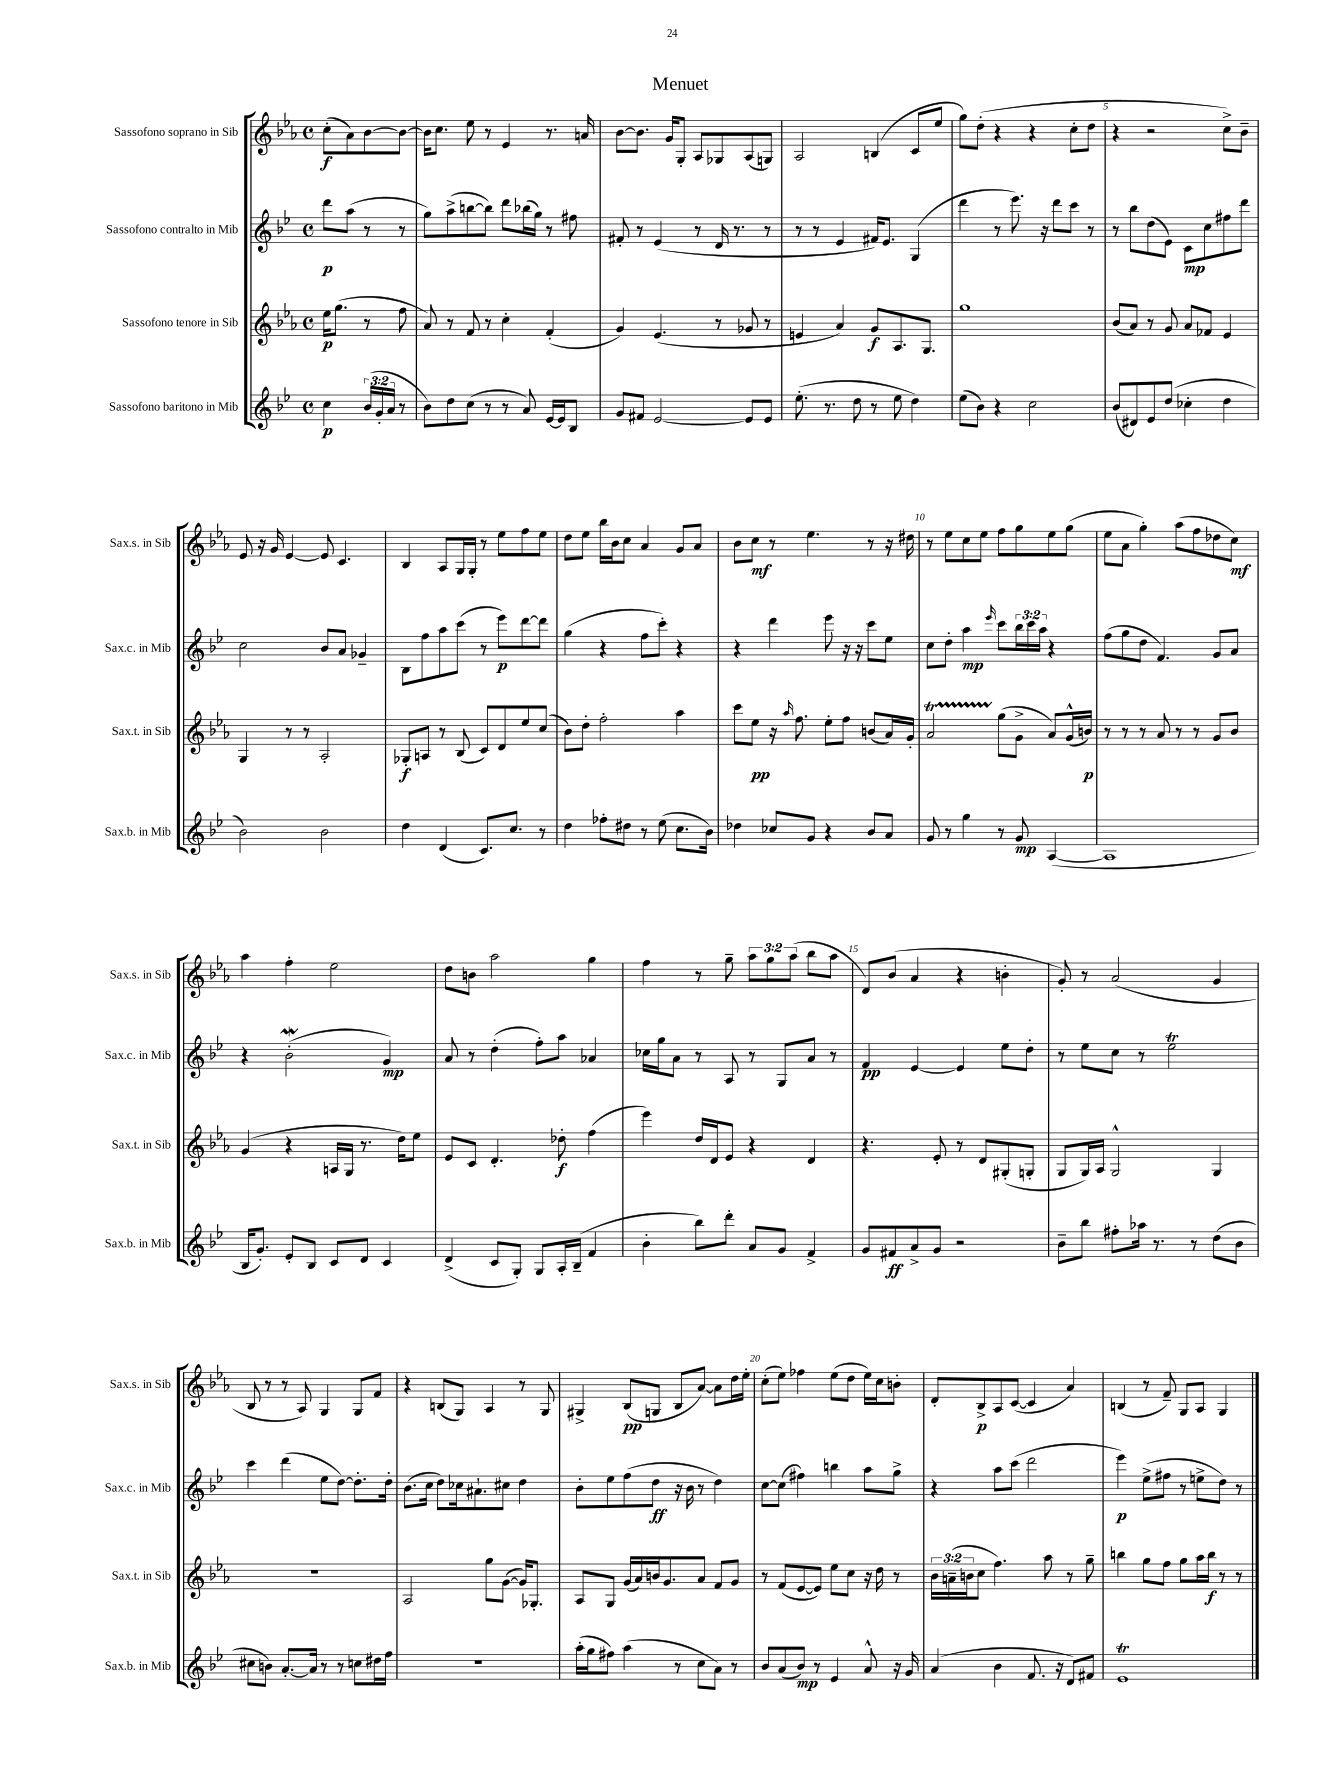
\header { title = "Menuet" }
<<
\new StaffGroup <<
\new Staff = "s0" \with { instrumentName = "Sassofono soprano in Sib" shortInstrumentName = "Sax.s. in Sib" } {
    \clef treble \key ees \major \defaultTimeSignature \time 4/4 \override Staff.TupletNumber.text = #tuplet-number::calc-fraction-text \partial 2
    c''8-.\f( aes'8) bes'8~ bes'8~ |
    bes'16 c''8. ees''8 r8 ees'4 r8. a'16 |
    bes'8~ bes'8. g'16 g8-. aes8 ges8 aes8( g8) |
    aes2 b4( c'8 ees''8 |
    g''8) d''8-.( r4 r4 c''8-. d''8 |
    r4 r2 c''8->) bes'8-- |
    ees'8 r16 g'16 ees'4~ ees'8 c'4. |
    bes4 aes8 g16 g16-. r8 ees''8 f''8 ees''8 |
    d''8 ees''8 bes''16 bes'16 c''8 aes'4 g'8 aes'8 |
    bes'8 c''8\mf r8 ees''4. r8 r16 dis''16 |
    r8 ees''8 c''8 ees''8 f''8 g''8 ees''8 g''8( |
    ees''8 aes'8 g''4-.) aes''8( f''8 des''8 c''8\mf) |
    aes''4 f''4-. ees''2 |
    d''8 b'8 aes''2 g''4 |
    f''4 r8 g''8-- \tuplet 3/2 { aes''8 g''8 aes''8( } bes''8 aes''8 |
    d'8) bes'8( aes'4 r4 b'4-. |
    g'8-.) r8 aes'2( g'4 |
    bes8 r8 r8 aes8) g4 g8 f'8 |
    r4 b8( g8) aes4 r8 g8 |
    gis4-> bes8\pp( g8 bes8 aes'8~) aes'8 d''16 ees''16-. |
    c''8-.( ees''8) fes''4 ees''8( d''8 ees''16) c''16 b'8-. |
    d'8-. bes8->\p aes8 c'8~( c'4 aes'4) |
    b4( r8 f'8--) g8 aes8 g4 \bar "|." |
}
\new Staff = "s1" \with { instrumentName = "Sassofono contralto in Mib" shortInstrumentName = "Sax.c. in Mib" } {
    \clef treble \key bes \major \defaultTimeSignature \time 4/4 \override Staff.TupletNumber.text = #tuplet-number::calc-fraction-text \partial 2
    d'''8\p a''8( r8 r8 |
    g''8) a''8->( b''8~ b''8) d'''8 bes''16( g''16) r8 fis''8 |
    fis'8-. r8 ees'4( r8 d'16 r8. r8 |
    r8 r8 ees'4 fis'16) ees'8. g4( |
    d'''4 r8 ees'''8.) r16 d'''8 c'''8 r8 |
    r8 bes''8 d''8( ees'8) c'8\mp c''8 fis''8 d'''8 |
    c''2 bes'8 a'8 ges'4-- |
    bes8 f''8 a''8 c'''8( r8 ees'''8\p) d'''8~ d'''8 |
    g''4( r4 f''8 c'''8-.) r4 |
    r4 d'''4 ees'''8 r16 r16 c'''8 ees''8 |
    c''8 d''8-. a''4\mp \grace { ees'''16 } c'''8 \tuplet 3/2 { bes''16 c'''16 a''16 } r4 |
    f''8( g''8 d''8 f'4.) g'8 a'8 |
    r4 bes'2-.\mordent( g'4\mp) |
    a'8 r8 d''4-.( f''8-.) a''8 aes'4 |
    ces''16 g''16 a'8 r8 a8 r8 g8 a'8 r8 |
    f'4\pp ees'4~ ees'4 ees''8 d''8-. |
    r8 ees''8 c''8 r8 ees''2\trill |
    c'''4 d'''4( ees''8 d''8~) d''8.-. d''16-. |
    bes'8.( c''16 d''8) ces''16 ais'8.-! cis''8 d''4 |
    bes'8-. ees''8 f''8( d''8\ff r16 bes'16 r8 d''4) |
    c''8~ c''8( fis''4) b''4 a''8 g''8-> |
    r4 a''8 c'''8( d'''2 |
    ees'''4\p) ees''8->( fis''8 r8 e''8-> d''8) r8 \bar "|." |
}
\new Staff = "s2" \with { instrumentName = "Sassofono tenore in Sib" shortInstrumentName = "Sax.t. in Sib" } {
    \clef treble \key ees \major \defaultTimeSignature \time 4/4 \override Staff.TupletNumber.text = #tuplet-number::calc-fraction-text \partial 2
    ees''16\p g''8.( r8 f''8 |
    aes'8) r8 f'8 r8 c''4-. f'4-.( |
    g'4) ees'4.( r8 ges'8 r8 |
    e'4 aes'4) g'8\f aes8. g8. |
    g''1 |
    bes'8( aes'8) r8 g'8 aes'8 fes'8 ees'4 |
    g4 r8 r8 aes2-. |
    ges8-.\f a8 r8 bes8( c'8) d'8 ees''8 c''8( |
    bes'8) d''8-. f''2-. aes''4 |
    c'''8 ees''8\pp r16 \grace { aes''16 } f''8. ees''8-. f''8 b'8( aes'16) g'16-. |
    aes'2\startTrillSpan g''8\stopTrillSpan( g'8-> aes'8) g'16-^( b'16\p) |
    r8 r8 r8 aes'8 r8 r8 g'8 bes'8 |
    g'4( r4 a16 g16 r8. d''16) ees''8 |
    ees'8 c'8 d'4.-. des''8-.\f f''4( |
    ees'''4) d''16 d'16 ees'8 r4 d'4 |
    r4. ees'8-. r8 d'8 gis8-.( g8-. |
    g8 g16) aes16 g2-^ g4 |
    r1 |
    aes2 g''8 g'8~( g'16) ges8.-. |
    aes8 g8 g'16( aes'16) b'16 g'8. aes'8 f'8 g'8 |
    r8 f'8( ees'8~ ees'8) ees''8 c''8 r16 d''16 r8 |
    \tuplet 3/2 { bes'16 a'16--( b'16 } c''8 f''4.) aes''8 r8 g''8-- |
    b''4 g''8 f''8 g''8 aes''16 b''16\f r8 r8 \bar "|." |
}
\new Staff = "s3" \with { instrumentName = "Sassofono baritono in Mib" shortInstrumentName = "Sax.b. in Mib" } {
    \clef treble \key bes \major \defaultTimeSignature \time 4/4 \override Staff.TupletNumber.text = #tuplet-number::calc-fraction-text \partial 2
    c''4\p \tuplet 3/2 { bes'16( g'16-. a'16 } r8 |
    bes'8) d''8 c''8( r8 r8 a'8) ees'16~ ees'16 bes8 |
    g'8 fis'8 ees'2~ ees'8 ees'8 |
    ees''8.-.( r8. d''8 r8 ees''8 d''4) |
    ees''8( bes'8) r4 c''2 |
    bes'8( dis'8) ees'8 d''8( ces''4-. d''4 |
    bes'2) bes'2 |
    d''4 d'4( c'8.) c''8. r8 |
    d''4 fes''8-. dis''8 r8 ees''8( c''8. bes'16) |
    des''4 ces''8 g'8 r4 bes'8 a'8 |
    g'8 r8 g''4 r8 g'8\mp a4~( |
    a1 |
    bes16 g'8.-.) ees'8-. bes8 c'8 d'8 c'4 |
    d'4->( c'8 g8-.) g8 a16-. bes16--( f'4 |
    bes'4-. bes''8) d'''8-. a'8 g'8 f'4-> |
    g'8 fis'8\ff a'8-> g'8 r2 |
    bes'8-- bes''8 fis''8-. aes''16 r8. r8 d''8( bes'8 |
    cis''8 b'8) a'8.~-. a'16 r8 r8 c''8 dis''16 f''16 |
    R1 |
    a''16-.( g''16 fis''8) a''4( r8 c''8 a'8) r8 |
    bes'8 a'8( bes'8\mp) r8 ees'4 a'8-^ r16 g'16 |
    a'4( bes'4 f'8. r16 d'8) fis'8 |
    ees'1\trill \bar "|." |
}
>>
>>
\layout { \context { \Score \override BarNumber.break-visibility = ##(#f #t #t) barNumberVisibility = #(every-nth-bar-number-visible 5) } }
